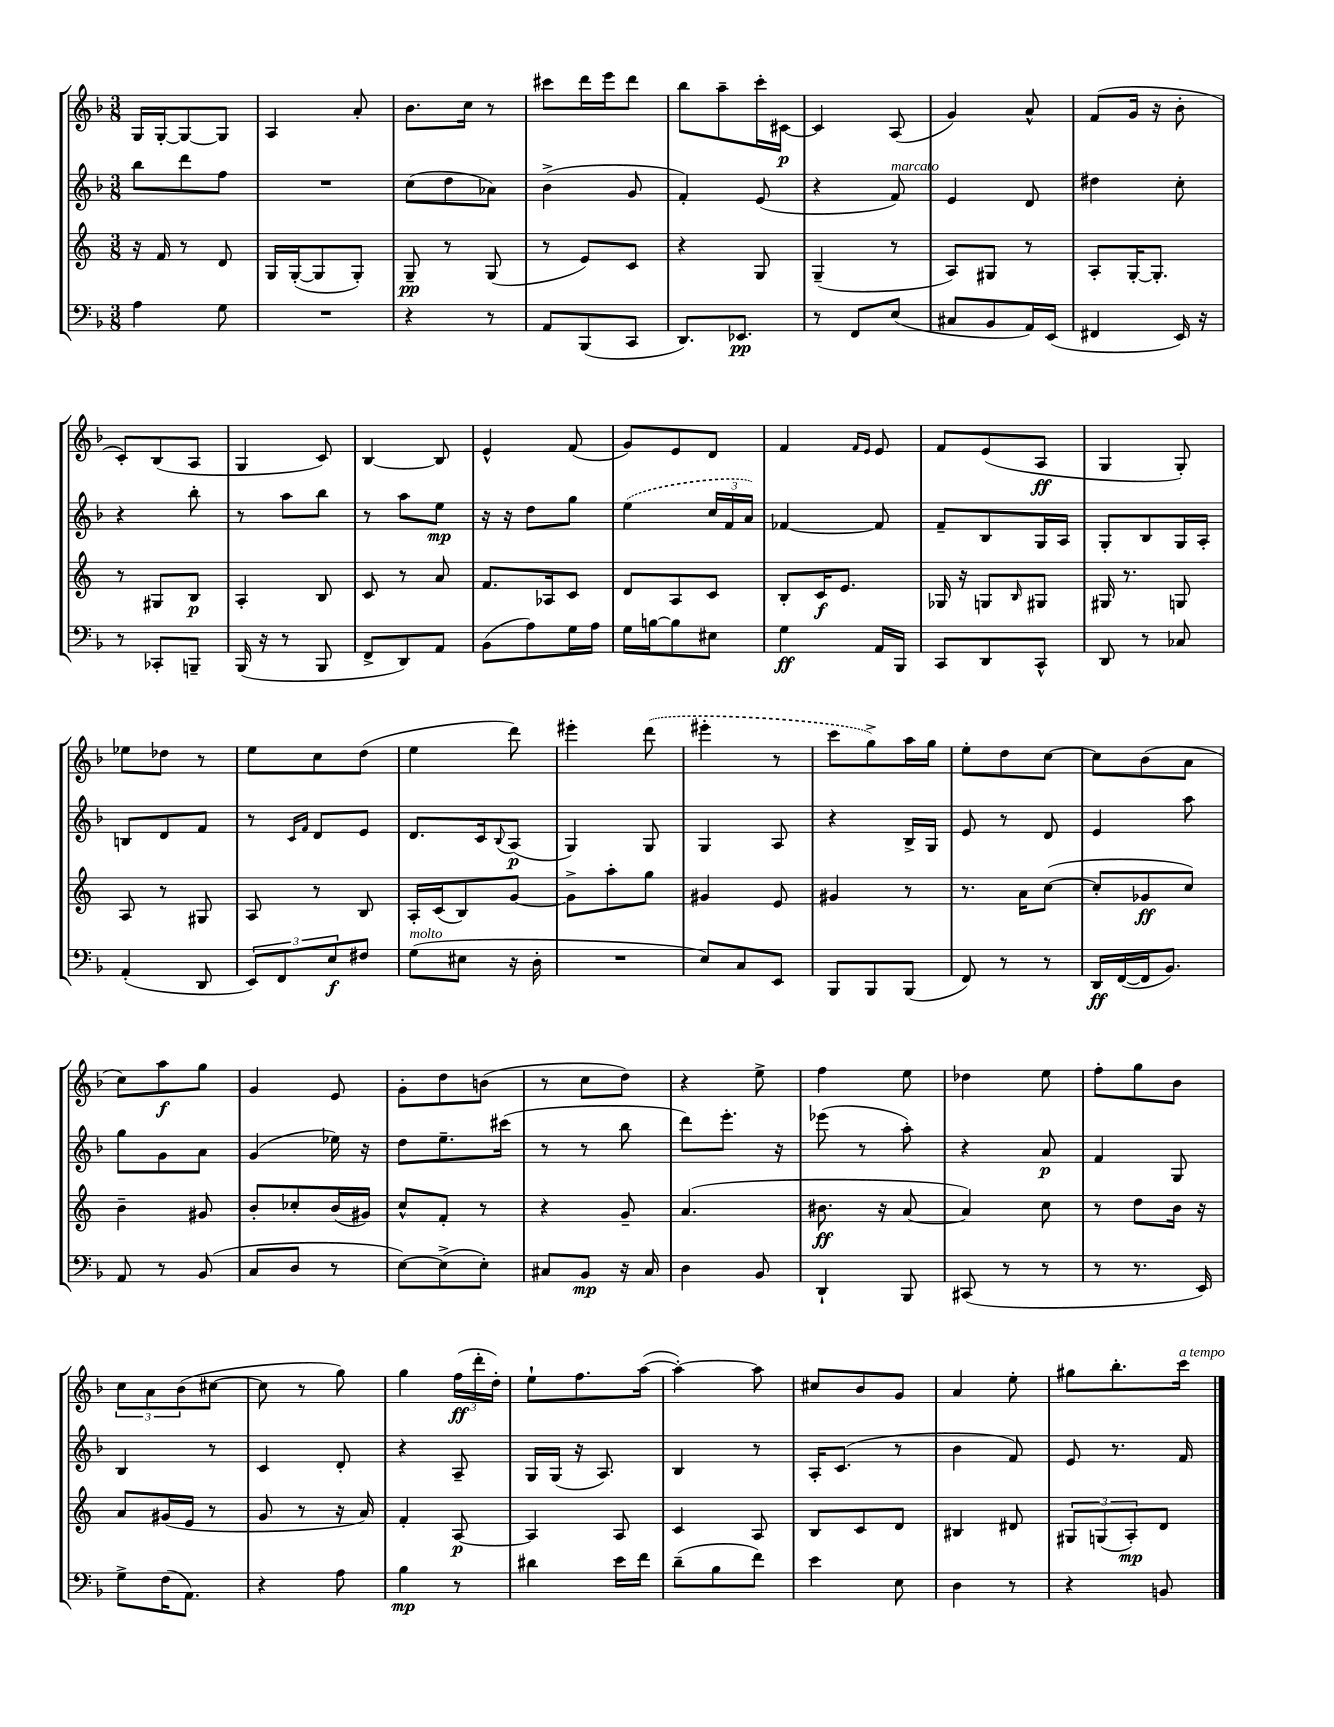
<<
\new StaffGroup <<
\new Staff = "s0" {
    \clef treble \key f \major \numericTimeSignature \time 3/8
    g16 g16~-. g8~ g8 |
    a4 a'8-. |
    bes'8. c''16 r8 |
    cis'''8 d'''16 e'''16 d'''8 |
    bes''8 a''8-- c'''16-. cis'16~\p |
    cis'4 a8( |
    g'4) a'8-^ |
    f'8( g'16 r16 bes'8-. |
    c'8-.) bes8( a8 |
    g4 c'8) |
    bes4~ bes8 |
    e'4-^ f'8( |
    g'8) e'8 d'8 |
    f'4 \grace { f'16 e'16 } e'8 |
    f'8 e'8( a8\ff |
    g4 g8-.) |
    ees''8 des''8 r8 |
    e''8 c''8 d''8( |
    e''4 d'''8) |
    eis'''4-. \once \slurDashed d'''8( |
    eis'''4-. r8 |
    c'''8 g''8->) a''16 g''16 |
    e''8-. d''8 c''8~ |
    c''8 bes'8( a'8 |
    c''8) a''8\f g''8 |
    g'4 e'8 |
    g'8-. d''8 b'8( |
    r8 c''8 d''8) |
    r4 e''8-> |
    f''4 e''8 |
    des''4 e''8 |
    f''8-. g''8 bes'8 |
    \tuplet 3/2 { c''8 a'8 bes'8( } cis''8~ |
    cis''8 r8 g''8) |
    g''4 \tuplet 3/2 { f''16\ff( d'''16-. d''16-.) } |
    e''8-! f''8. a''16~( |
    a''4~-.) a''8 |
    cis''8 bes'8 g'8 |
    a'4 e''8-. |
    gis''8 bes''8.-. c'''16^\markup { \italic "a tempo" } \bar "|." |
}
\new Staff = "s1" {
    \clef treble \key f \major \numericTimeSignature \time 3/8
    bes''8 d'''8 f''8 |
    R4. |
    c''8( d''8 aes'8) |
    bes'4->( g'8 |
    f'4-.) e'8( |
    r4 f'8^\markup { \italic "marcato" }) |
    e'4 d'8 |
    dis''4 c''8-. |
    r4 bes''8-. |
    r8 a''8 bes''8 |
    r8 a''8 e''8\mp |
    r16 r16 d''8 g''8 |
    \once \slurDashed e''4( \tuplet 3/2 { c''16 f'16 a'16) } |
    fes'4~ fes'8 |
    f'8-- bes8 g16 a16 |
    g8-. bes8 g16 a16-. |
    b8 d'8 f'8 |
    r8 \grace { c'16 f'16 } d'8 e'8 |
    d'8. c'16 \appoggiatura { bes8 } a8\p( |
    g4) g8 |
    g4 a8 |
    r4 bes16-> g16 |
    e'8 r8 d'8 |
    e'4 a''8 |
    g''8 g'8 a'8 |
    g'4( ees''16) r16 |
    d''8 e''8.-- cis'''16( |
    r8 r8 bes''8 |
    d'''8) e'''8.-. r16 |
    ees'''8( r8 a''8-.) |
    r4 a'8\p |
    f'4 g8 |
    bes4 r8 |
    c'4 d'8-. |
    r4 a8-- |
    g16 g16( r16 a8.) |
    bes4 r8 |
    a16-. c'8.( r8 |
    bes'4 f'8) |
    e'8 r8. f'16 \bar "|." |
}
\new Staff = "s2" {
    \clef treble \key c \major \numericTimeSignature \time 3/8
    r16 f'16 r8 d'8 |
    g16 g16~-.( g8 g8-.) |
    g8--\pp r8 g8( |
    r8 e'8) c'8 |
    r4 g8 |
    g4--( r8 |
    a8) gis8 r8 |
    a8-. g16~-. g8.-. |
    r8 gis8 b8\p |
    a4-. b8 |
    c'8 r8 a'8 |
    f'8. aes16 c'8 |
    d'8 a8 c'8 |
    b8-. c'16\f e'8. |
    ges16 r16 g8 \grace { b16 } gis8 |
    gis16 r8. g8 |
    a8 r8 gis8 |
    a8 r8 b8 |
    a16-. c'16( b8) g'8~ |
    g'8-> a''8-. g''8 |
    gis'4 e'8 |
    gis'4 r8 |
    r8. a'16 c''8~( |
    c''8-. ges'8\ff c''8) |
    b'4-- gis'8 |
    b'8-. ces''8-. b'16( gis'16) |
    c''8-^ f'8-. r8 |
    r4 g'8-- |
    a'4.( |
    bis'8.\ff r16 a'8~ |
    a'4) c''8 |
    r8 d''8 b'16 r16 |
    a'8 gis'16( e'16 r8 |
    g'8 r8 r16 a'16) |
    f'4-. a8~\p |
    a4 a8 |
    c'4 a8 |
    b8 c'8 d'8 |
    bis4 dis'8 |
    \tuplet 3/2 { gis8 g8( a8-.\mp) } d'8 \bar "|." |
}
\new Staff = "s3" {
    \clef bass \key f \major \numericTimeSignature \time 3/8
    a4 g8 |
    R4. |
    r4 r8 |
    a,8 bes,,8( c,8 |
    d,8.) ees,8.\pp |
    r8 f,8 e8( |
    cis8 bes,8 a,16) e,16( |
    fis,4 e,16) r16 |
    r8 ces,8-. b,,8-- |
    bes,,16( r16 r8 bes,,8 |
    f,8-> d,8) a,8 |
    bes,8( a8) g16 a16 |
    g16 b16~ b8 eis8 |
    g4\ff a,16 bes,,16 |
    c,8 d,8 c,8-^ |
    d,8 r8 ces8 |
    a,4-.( d,8 |
    \tuplet 3/2 { e,8) f,8 e8\f } fis8 |
    g8^\markup { \italic "molto" }( eis8 r16 d16-. |
    R4. |
    e8) c8 e,8 |
    bes,,8 bes,,8 bes,,8( |
    f,8) r8 r8 |
    d,16\ff f,16~( f,16 bes,8.) |
    a,8 r8 bes,8( |
    c8 d8 r8 |
    e8~) e8->( e8-.) |
    cis8 bes,8\mp r16 cis16 |
    d4 bes,8 |
    d,4-! bes,,8 |
    cis,8( r8 r8 |
    r8 r8. e,16) |
    g8-> f16( a,8.) |
    r4 a8 |
    bes4\mp r8 |
    dis'4 e'16 f'16 |
    d'8--( bes8 f'8) |
    e'4 e8 |
    d4 r8 |
    r4 b,8 \bar "|." |
}
>>
>>
\layout { \context { \Score \remove "Bar_number_engraver" } }
